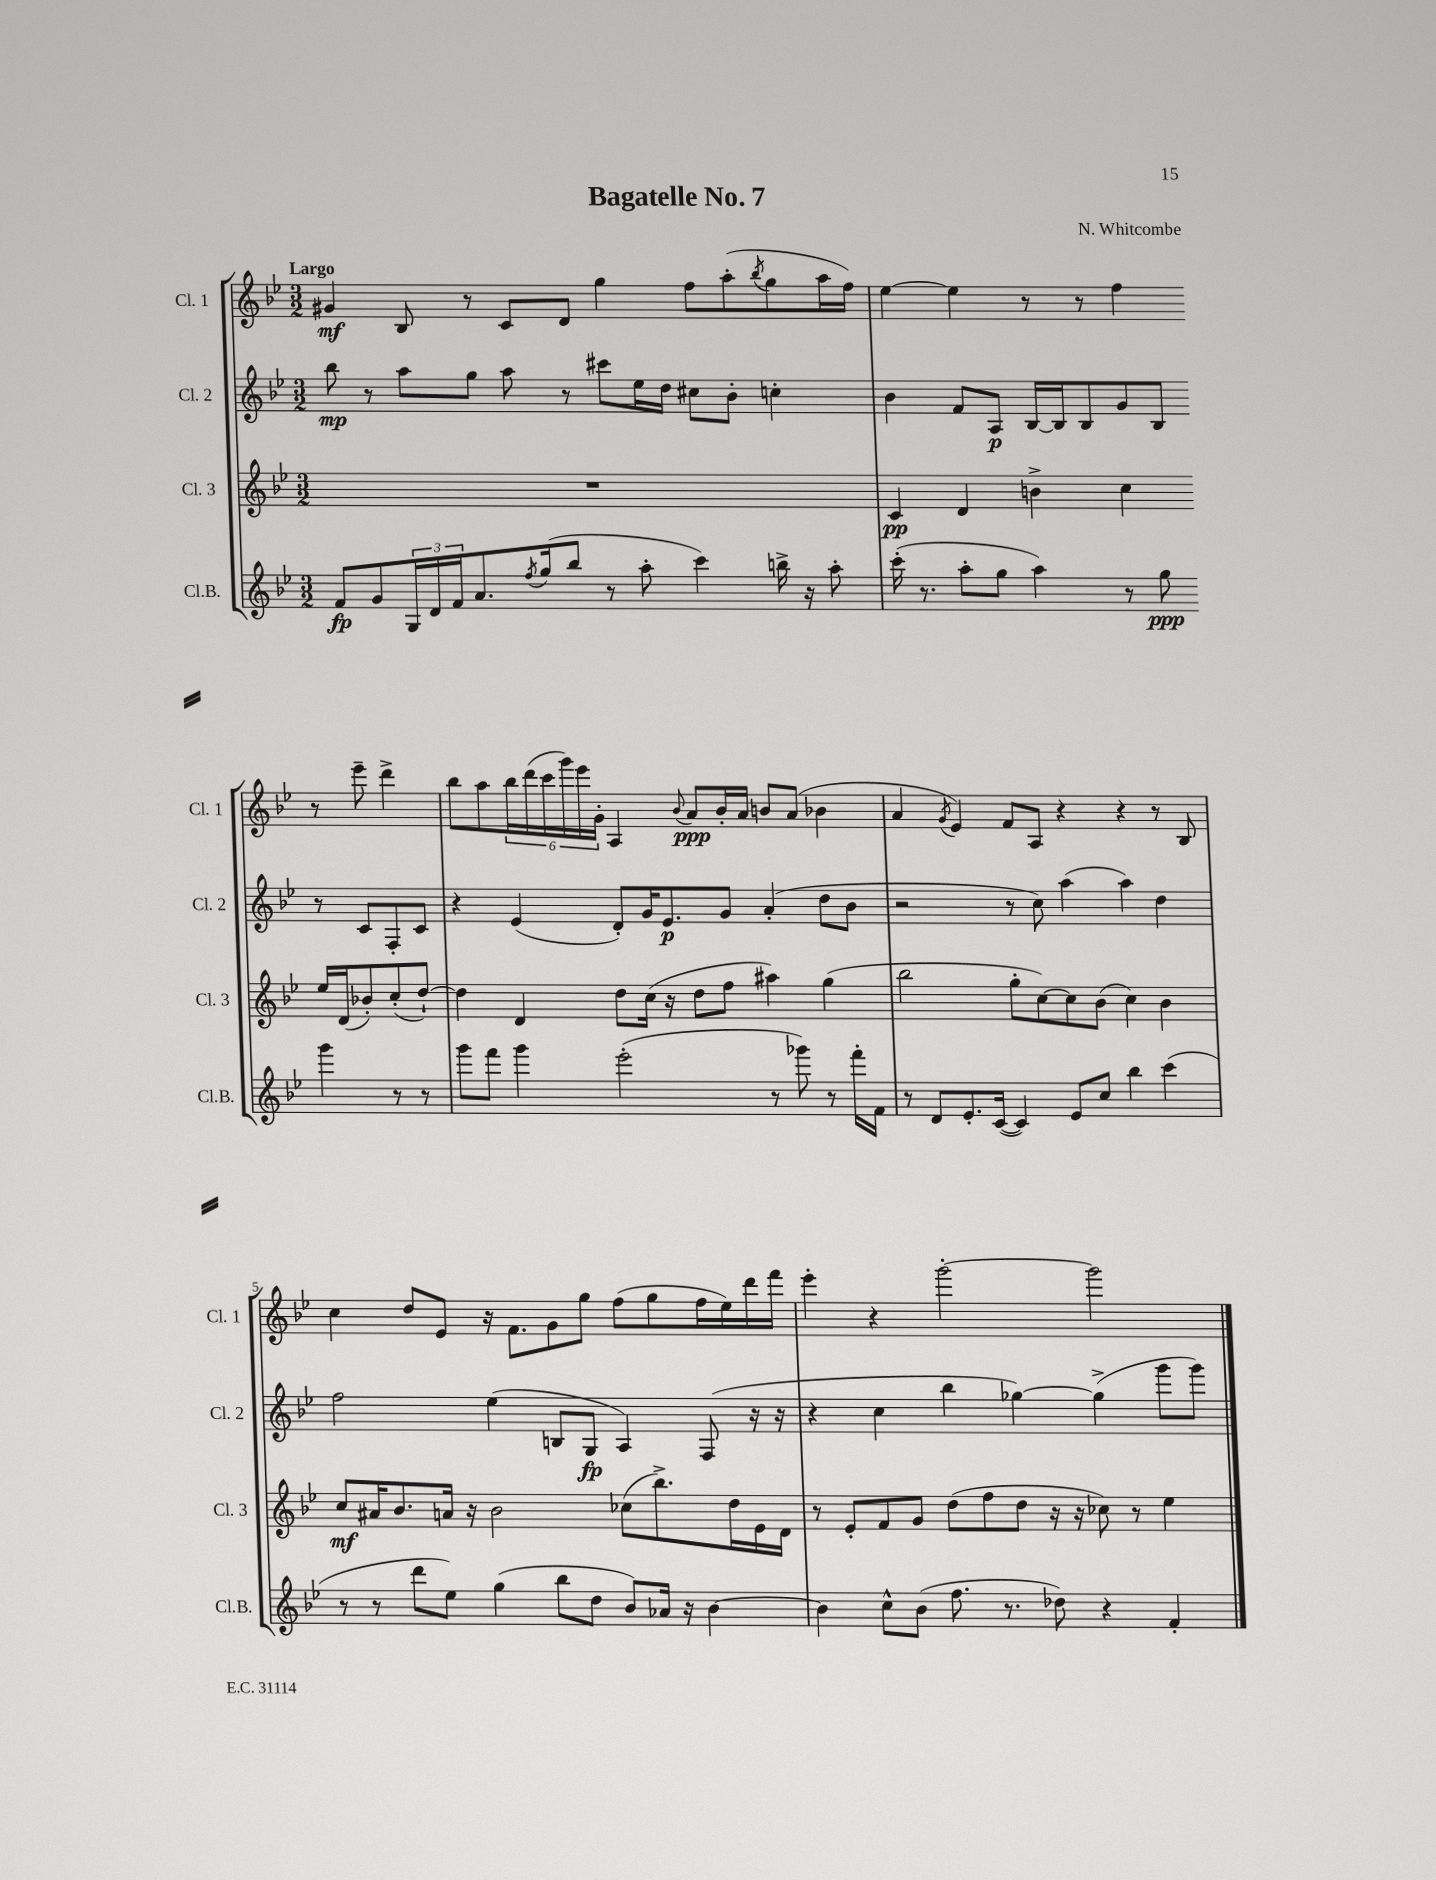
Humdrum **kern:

**kern	**kern	**kern	**kern
*staff4	*staff3	*staff2	*staff1
*clefG2	*clefG2	*clefG2	*clefG2
*k[b-e-]	*k[b-e-]	*k[b-e-]	*k[b-e-]
*M3/2	*M3/2	*M3/2	*M3/2
8f/L	1.r	8bb-\	4g#/
8g/	.	8r	.
24G/L	.	8aa\L	8B-/
24d/	.	.	.
24f/J	.	.	.
8.a/	.	8gg\J	8r
.	.	8aa\	8c/L
8qff/	.	.	.
(16gg/k	.	.	.
8bb-/J	.	8r	8d/J
8r	.	8ccc#\L	4gg\
8aa'\	.	16ee-\L	.
.	.	16dd\JJ	.
4ccc\)	.	8cc#\L	8ff\L
.	.	8b-'\J	(8aa'\
.	.	.	8qbb-/
16bb^\	.	4cc'\	8gg\
16r	.	.	.
8aa'\	.	.	16aa\L
.	.	.	16ff\JJ)
=	=	=	=
(16ccc'\	4c/	4b-\	[4ee-\
8.r	.	.	.
8aa'\L	4d/	8f/L	4ee-\]
8gg\J	.	8A/J	.
4aa\)	4b^\	[16B-/LL	8r
.	.	16B-/]J	.
.	.	8B-/	8r
8r	4cc\	8g/	4ff\
8gg\	.	8B-/J	.
4ggg\	16ee-/LL	8r	8r
.	(16d/J	.	.
.	8b-'/)	8c/L	8eee-~\
8r	(8cc'/	8F'/	4ddd^\
8r	[8dd`/J)	8c/J	.
=	=	=	=
8ggg\L	4dd\]	4r	8bb-\L
8fff\J	.	.	8aa\
4ggg\	4d/	(4e-/	24bb-\L
.	.	.	(24ddd\
.	.	.	24ccc\
.	.	.	24ggg\)
.	.	.	24eee-\
.	.	.	24g'\JJ
(2eee-'\	8dd\L	8d'/L)	4A/
.	(16cc\Jk	16g/K	.
.	16r	8.e-/	.
.	.	.	8qqb-/
.	8dd\L	.	8a/L
.	8ff\J	8g/J	16b-'/L
.	.	.	16a/JJ
8r	4aa#\)	(4a'/	8b/L
8ggg-\)	.	.	(8a/J
8r	(4gg\	8dd\L	4b-\
16fff'\LL	.	8b-\J	.
16f\JJ	.	.	.
=	=	=	=
8r	2bb-\	2r	4a/
8d/L	.	.	.
.	.	.	8qg/
8.e-'/	.	.	4e-/)
([16c/Jk	.	.	.
4c/])	8gg'\L	8r	8f/L
.	[8cc\)	8cc\)	8A/J
8e-/L	8cc\]	(4aa\	4r
8cc/J	(8b-\J	.	.
4bb-\	4cc\)	4aa\)	4r
(4ccc\	4b-\	4dd\	8r
.	.	.	8B-/
=	=	=	=
8r	8cc/L	2ff\	4cc\
8r	16a#/K	.	.
.	8.b-/	.	.
8ddd\L	.	.	8dd/L
8ee-\J)	16a/Jk	.	8e-/J
.	16r	.	.
(4gg\	2b-\	(4ee-\	16r
.	.	.	8.f\L
8bb-\L	.	8B/L	8g\
8dd\J	.	8G/J	8gg\J
8b-/L)	(8cc-\L	4A/)	(8ff\L
16a-/Jk	8.bb-^\)	.	8gg\
16r	.	.	.
[4b-\	.	(8F/	16ff\L
.	16dd\L	.	16ee-\)
.	16e-\	16r	16ddd\
.	16d\JJ	16r	16fff\JJ
=	=	=	=
4b-\]	8r	4r	4eee-'\
.	8e-'/L	.	.
8cc^^\L	8f/	4cc\	4r
(8b-\J	8g/J	.	.
8.ff\	(8dd\L	4bb-\	[2ggg'\
.	8ff\	.	.
8.r	.	.	.
.	8dd\J	[4gg-\)	.
8dd-\)	16r	.	.
.	16r	.	.
4r	8cc-\)	(4gg-^\]	2ggg\]
.	8r	.	.
4f'/	4ee-\	8ggg\L	.
.	.	8ggg\J)	.
==	==	==	==
*-	*-	*-	*-
